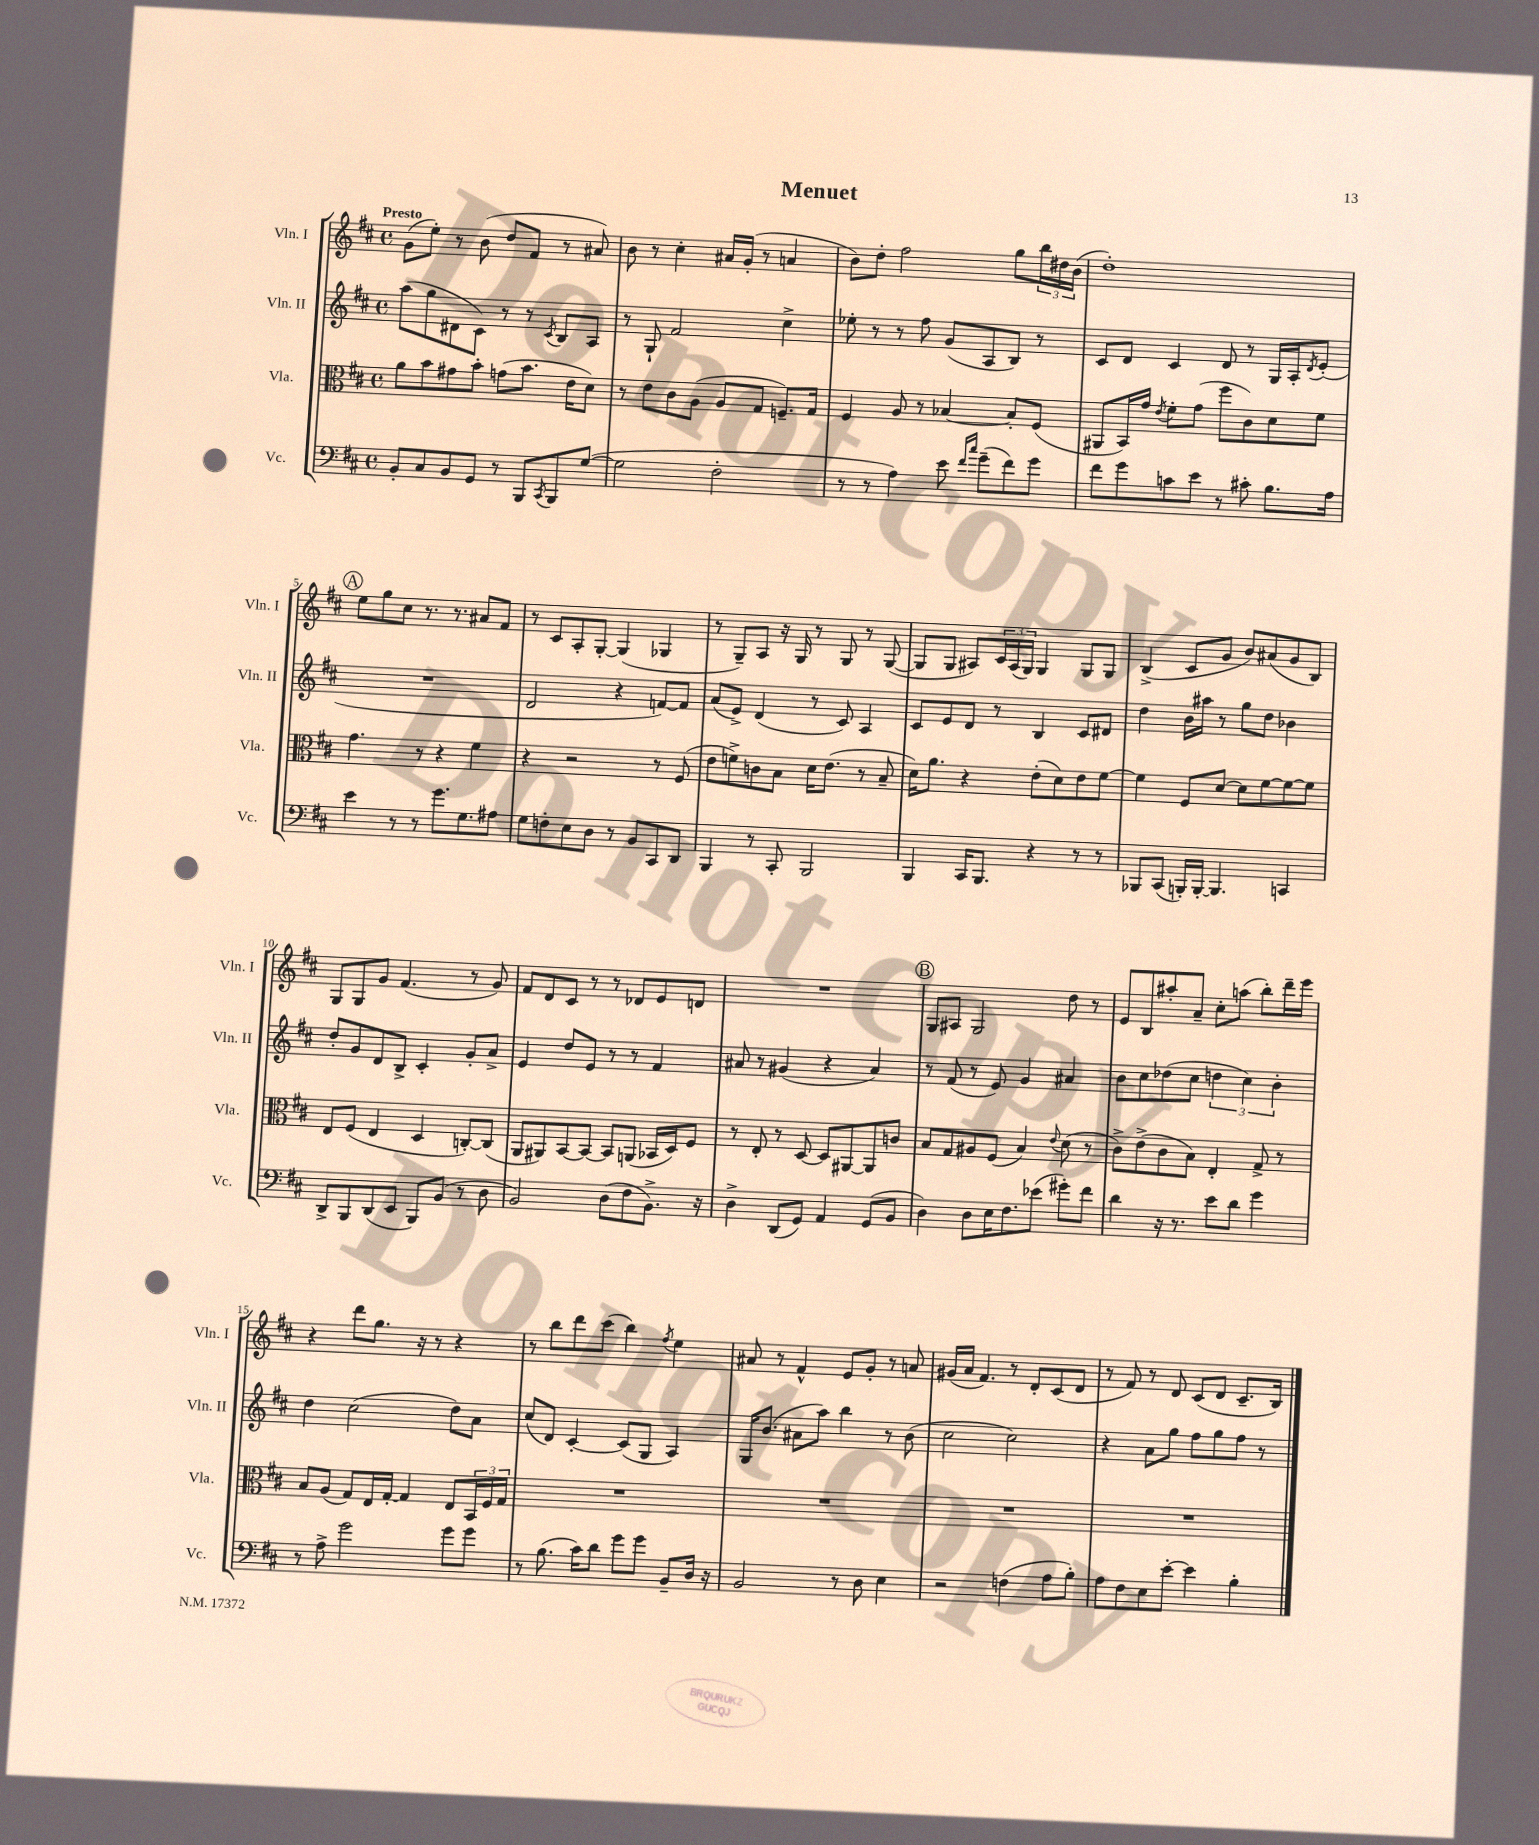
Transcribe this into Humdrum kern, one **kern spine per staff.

**kern	**kern	**kern	**kern
*part4	*part3	*part2	*part1
*staff4	*staff3	*staff2	*staff1
*I"Vc.	*I"Vla.	*I"Vln. II	*I"Vln. I
*I'Vc.	*I'Vla.	*I'Vln. II	*I'Vln. I
*clefF4	*clefC3	*clefG2	*clefG2
*k[f#c#]	*k[f#c#]	*k[f#c#]	*k[f#c#]
*M4/4	*M4/4	*M4/4	*M4/4
*met(c)	*met(c)	*met(c)	*met(c)
=1	=1	=1	=1
!	!	!	!LO:TX:a:B:t=Presto
8BB'/L	8a\L	(8aa\L	(8g\L
8C#/	8b\	8gg\	8ee'\J)
8BB/	8g#X\	8d#X\	8r
8GG/J	8b'\J	8c#\J)	(8b\
8r	(8gn\L	8r	8dd/L
8BBB/L	8.b\J	8r	8f#/J
8qCC#/	.	8qc#/	.
8BBB/	.	8B/L	8r
.	16e\KL	.	.
([8G/J	8d\J)	8A/J	8a#X/)
=2	=2	=2	=2
2G\]	8r	8r	8b\
.	8e\L	8G`/	8r
.	8c#\	2f#/	4cc#'\
.	(8A\J	.	.
2F#'\	8A/L	.	16a#X/LL
.	.	.	(16g'/JJ
.	8G/J	.	8r
.	8.Fn~/L)	4cc#^\	4an/
.	16G/Jk	.	.
=3	=3	=3	=3
8r	4F#/	8ee-X'\	8b\L)
8r	.	8r	8dd'\J
4A\)	8A/	8r	2ff#\
.	8r	8ff#\	.
8e\	[4B-X/	(8g/L	.
16qqf#/LL	.	.	.
16qqcc#/JJ	.	.	.
(8g~\L	.	8A/	.
8f#\)	8B-'/L]	8B/J)	8gg\L
8g\J	(8F#/J	8r	24bb\L
.	.	.	24dd#X\
.	.	.	(24b\JJ
=4	=4	=4	=4
8f#\L	8AA#X/L	8c#/L	1dd')
8g\	16BB/L)	8d/J	.
.	16g/JJ	.	.
.	8qe/	.	.
8cn\	8f#'\L	4c#/	.
8e\J	(8g\J	.	.
8r	8ff#\L	8d/	.
8c#X'\	8c#\)	8r	.
8.B\L	8d\	16G/LL	.
.	.	16A'/J	.
.	.	8qd/	.
.	8f#\J	(8e'/J	.
16A\Jk	.	.	.
!!LO:LB:g=z
!!LO:REH:place=s1:t=A
=5	=5	=5	=5
4e\	4.g\	1r	8ee\L
.	.	.	8gg\
8r	.	.	8cc#\J
8r	8r	.	8.r
8.g\L	4r	.	.
.	.	.	8.r
8.G\	.	.	.
.	4f#\	.	8a#X/L
8A#X\J	.	.	8f#/J
=6	=6	=6	=6
8G\L	4r	2d/	8r
8Fn'\	.	.	8c#/L
8E\	2r	.	8A'/
8D\J	.	.	[8G'/J
8r	.	4r	(4G/]
8BB/L	.	.	.
8CC#/	8r	[8fn/L)	4G-X/
8DD/J	(8F#/	8f/J]	.
=7	=7	=7	=7
4BBB/	8e\L	(8a/L	8r
.	8fn^\)	8e^/J)	8G~/L)
8r	8cn\	(4d/	8A/J
8CC#'/	8B\J	.	16r
.	.	.	16G/
2BBB/	16d\KL	8r	8r
.	(8.e\J	.	.
.	.	8c#/)	8G/
.	8r	4A/	8r
.	8B~/	.	([8G/
=8	=8	=8	=8
4BBB/	16d\KL)	8c#/L	8G/L]
.	8.a\J	.	.
.	.	8e/	8G/J
16CC#/KL	4r	8d/J	8A#X/L)
8.BBB/J	.	.	.
.	.	8r	24c#/L
.	.	.	(24A#/
.	.	.	24G/JJ)
4r	(8e'\L	4B/	4G/
.	8d\)	.	.
8r	8e\	8c#/L	8G/L
8r	[8f#\J	8d#X/J	8G/J
=9	=9	=9	=9
8BBB-X/L	4f#\]	4dd\	(4B^/
(8CC#/J	.	.	.
16BBBn'/LL)	8F#/L	16b\LL	8c#/L
[16BBB'/JJ	.	16aa#X\JJ	.
4.BBB/]	[8d/J	8r	8g/J
.	8d\L]	8gg\L	8b/L)
.	[8f#\	8dd\J	(8a#X/
4CCn/	8f#\_	4b-X\	8g/
.	8f#\J]	.	8B/J)
!!LO:LB:g=z
=10	=10	=10	=10
8DD^/L	8E/L	8dd'/L	8G/L
8BBB/	(8F#/J	8g/	8G/
(8DD/	4E/	8d/	8g/J
8EE/J	.	8B^/J	(4.f#/
8BBB/L)	4D/	4c#'/	.
(8BB/J	.	.	.
8r	[8Cn'/L)	8g'/L	8r
8D\	(8C/J]	8a^/J	8g/)
=11	=11	=11	=11
2BB/)	8AA/L	4e/	8f#/L
.	8AA#X/)	.	8d/
.	[8BB/	8dd/L	8c#/J
.	8BB/J_	8e/J	8r
(8D\L	8BB/L]	8r	8r
8F#\	(8AAn/J	8r	8d-X/L
8.BB^\J)	16BB-X/LL	4f#/	8e/
.	16D/J)	.	.
.	8F#/J	.	8dn/J
16r	.	.	.
=12	=12	=12	=12
4D^\	8r	8a#X/	1r
.	8E'/	8r	.
(8DD/L	8r	(4g#X/	.
8GG/J)	[8D/	.	.
4AA/	8D/L]	4r	.
.	[8AA#X/	.	.
(8GG/L	8AA#/]	4a#/)	.
8BB/J	8cn/J	.	.
!!LO:REH:place=s1:t=B
=13	=13	=13	=13
4D\)	8B/L	8r	8G/L
.	8G/	(8f#/	8A#X/J
8D\L	8A#X/	8r	2G/
16E\K	(8F#/J	8e/)	.
8.F#\	.	.	.
.	4B/)	4g/	.
(8e-X\J	.	.	.
.	8qqe/	.	.
8g#X'\L)	(8d\	4a#X/	8dd\
8f#\J	8r	.	8r
=14	=14	=14	=14
4d\	8c#^\L)	8b\L	8e/L
.	(8e^\	8cc#\	8B/
16r	8c#\	(8dd-X\	8aa#X'/
8.r	.	.	.
.	8B\J)	8cc#\J	8a~/J
8e\L	4E'/	6ddn\	8cc#'\L
8d\J	.	.	(8aan\J
.	.	6cc#\)	.
4g\	8G^/	.	8bb'\L)
.	.	6b'\	.
.	8r	.	16ddd~\L
.	.	.	16eee\JJ
!!LO:LB:g=z
=15	=15	=15	=15
8r	8B/L	4dd\	4r
8A^\	(8A/J	.	.
2g\	8G/L)	(2cc#\	8ddd\L
.	16E/L	.	8.gg\J
.	[16G'/JJ	.	.
.	4G/]	.	.
.	.	.	16r
.	.	.	8r
8g\L	8E/L	8dd\L)	4r
8g\J	24BB/L	8a\J	.
.	24F#/	.	.
.	24G/JJ	.	.
=16	=16	=16	=16
8r	1r	(8cc#/L	8r
(8.B\	.	8d/J)	8bb\L
.	.	[4c#'/	8ddd\
16c#\KL)	.	.	.
8d\J	.	.	(8ccc#\J
8g\L	.	(8c#/L]	4bb\)
8g\J	.	8G/J	.
.	.	.	8qff#/
8BB~/L	.	4A/)	4ee\
16D/Jk	.	.	.
16r	.	.	.
=17	=17	=17	=17
2BB/	1r	16G/KL	8a#X/
.	.	(8.b/J	.
.	.	.	8r
.	.	8a#X\L	4f#^^/
.	.	8aa\J)	.
8r	.	4bb\	8e/L
8D\	.	.	8g'/J
4E\	.	8r	8r
.	.	(8b\	8an/
=18	=18	=18	=18
2r	1r	2cc#\	(16g#X/LL
.	.	.	16a/JJ
.	.	.	4.f#/)
(4Fn\	.	2cc#\)	8r
.	.	.	8d'/L
8A\L	.	.	(8c#/
8B'\J)	.	.	8d/J
=19	=19	=19	=19
8A\L	1r	4r	8r
8F#\	.	.	8f#/)
8E\	.	8a\L	8r
[8e'\J	.	8gg\J	8d/
4e\]	.	8ff#\L	(8c#/L
.	.	8gg\	8d/J
4B'\	.	8ff#\J	8.c#~/L
.	.	8r	.
.	.	.	16B/Jk)
==	==	==	==
*-	*-	*-	*-
